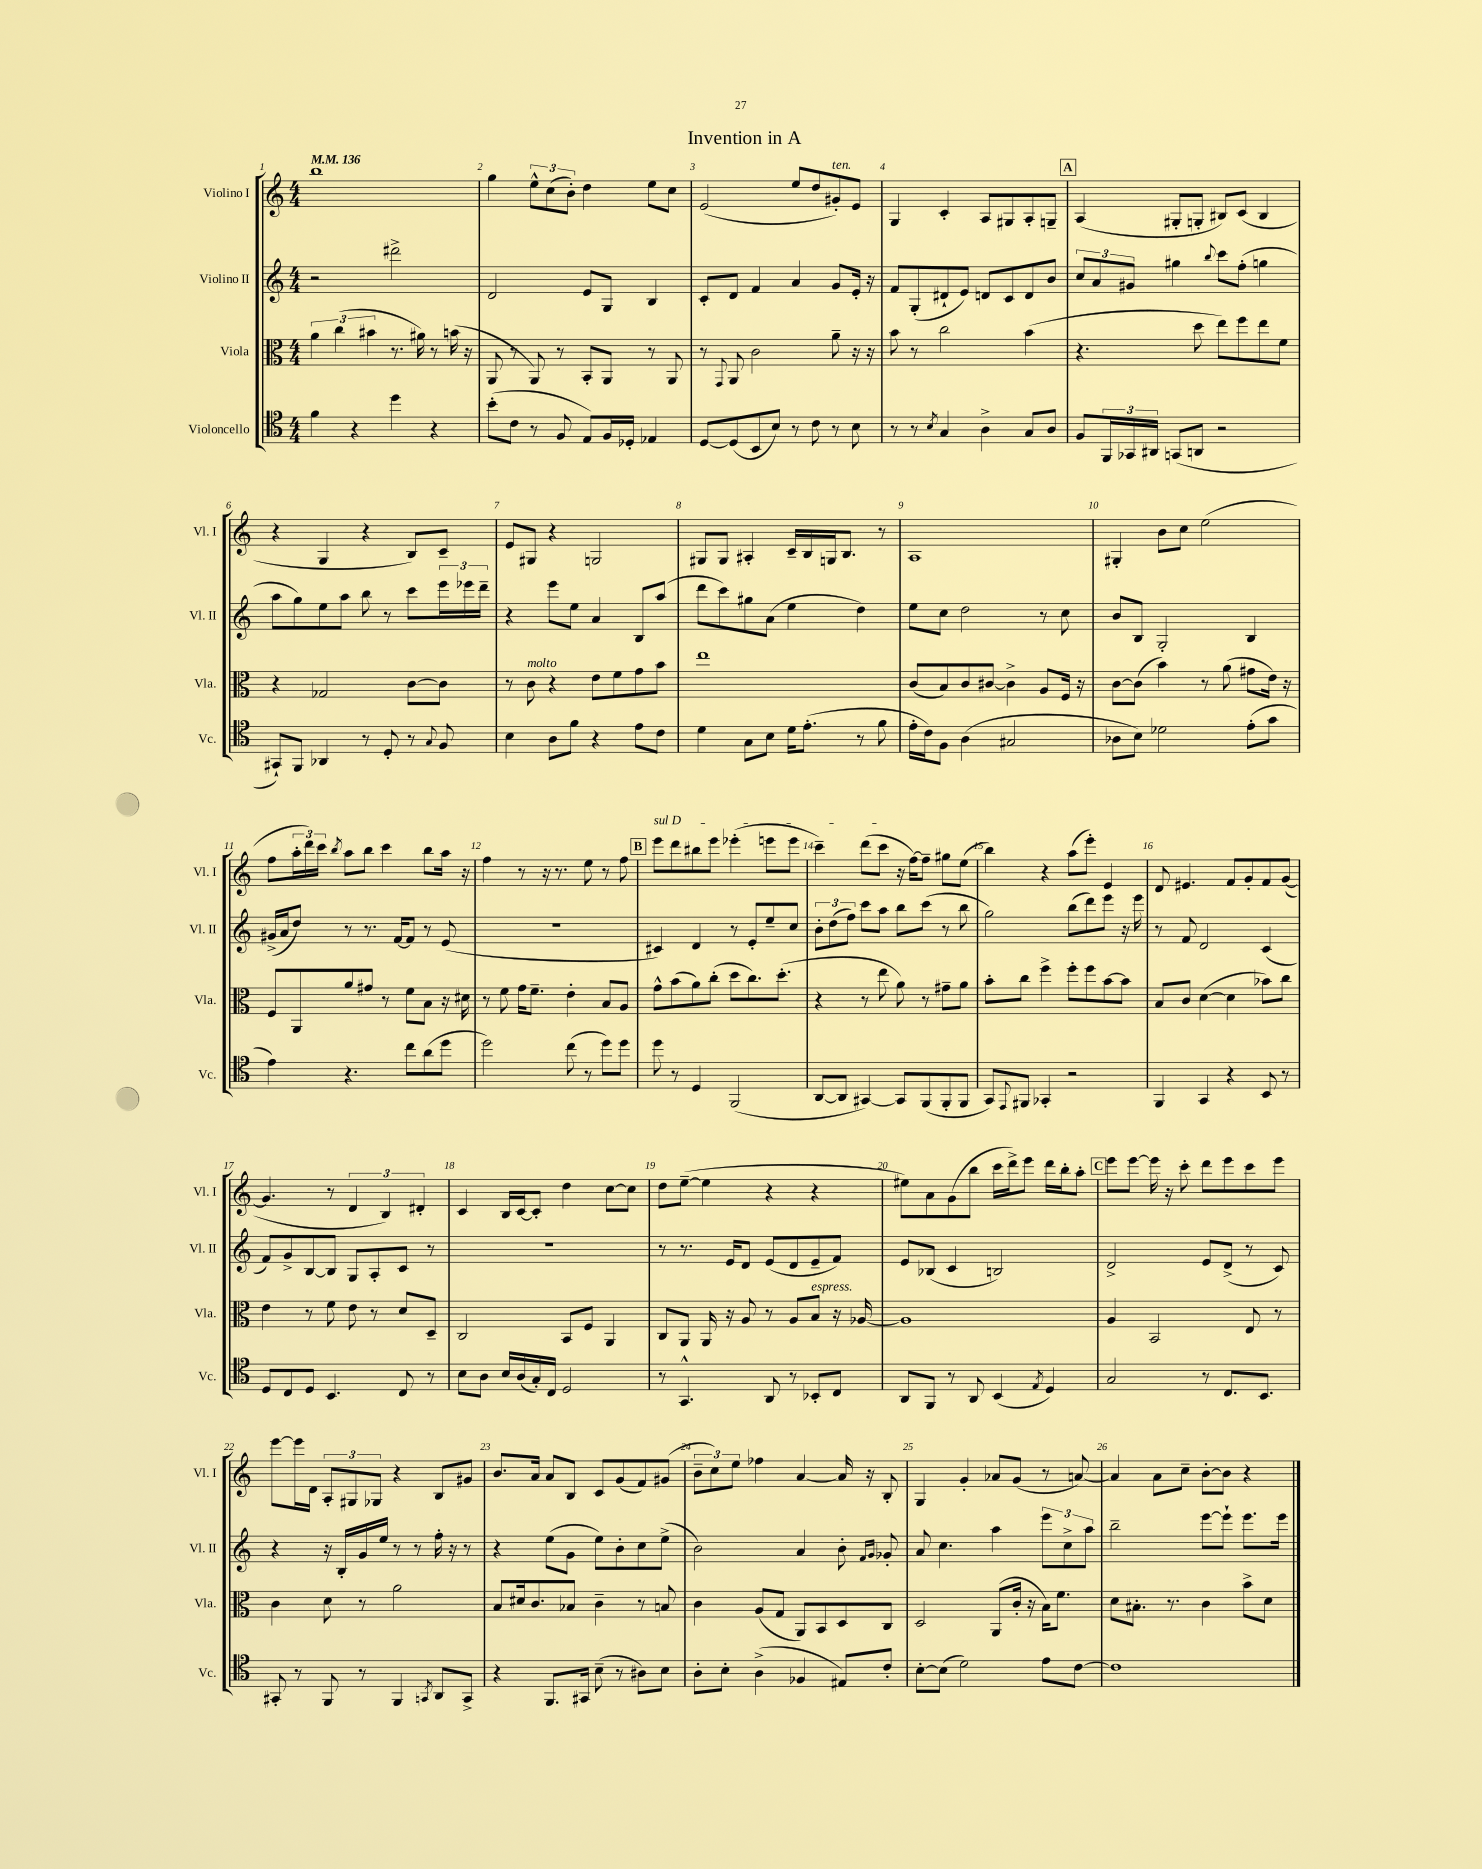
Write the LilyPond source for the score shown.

\header { title = "Invention in A" }
<<
\new StaffGroup <<
\new Staff = "s0" \with { instrumentName = "Violino I" shortInstrumentName = "Vl. I" } {
    \clef treble \key c \major \numericTimeSignature \time 4/4 \tempo 4 = 136
    b''1 |
    g''4 \tuplet 3/2 { e''8-^ c''8( b'8-.) } d''4 e''8 c''8 |
    e'2( e''8 d''8 gis'8-.^\markup { \italic "ten." }) e'8 |
    g4 c'4-. a8 gis8 a8-. g8-- |
    \mark \markup { \box "A" } a4( gis8-. g8-. bis8) c'8( bis4 |
    r4 g4 r4 b8) c'8-- |
    e'8 gis8 r4 g2 |
    gis8 gis8 ais4-. c'16-- b16 g16 b8. r8 |
    a1 |
    gis4-. b'8 c''8 e''2( |
    f''8 \tuplet 3/2 { a''16-. d'''16) c'''16 } \acciaccatura { b''8 } a''8 b''8 c'''4 b''8 a''16 r16 |
    f''4 r8 r16 r8. e''8 r8 f''8 |
    \mark \markup { \box "B" } \once \override TextSpanner.bound-details.left.text = \markup { \italic "sul D" } e'''8\startTextSpan d'''8 bis''8 e'''8 ees'''4-.( e'''8 e'''8 |
    c'''4--) d'''8( c'''8\stopTextSpan r16 f''16~) f''8-- gis''8 e''8( |
    b''4) r4 a''8( e'''8-.) e'4 |
    d'8 eis'4. f'8 g'8-. f'8 g'8~( |
    g'4. r8 \tuplet 3/2 { d'4 b4) dis'4-. } |
    c'4 b16 c'16~ c'8-. d''4 c''8~ c''8 |
    d''8 e''8~--( e''4 r4 r4 |
    eis''8) a'8 g'8( b''8 c'''16 d'''16->) e'''8 d'''16 b''16-. a''8-. |
    \mark \markup { \box "C" } e'''8 e'''8~ e'''16 r16 c'''8-. d'''8 e'''8 c'''8 e'''8 |
    e'''8~ e'''16 d'16 \tuplet 3/2 { a8-. gis8 ges8 } r4 b8 gis'8 |
    b'8. a'16 a'8 b8 c'8 g'8( f'8) gis'8( |
    \tuplet 3/2 { b'8-- c''8) e''8 } fes''4 a'4~ a'16 r16 b8-. |
    g4 g'4-. aes'8 g'8( r8 a'8~) |
    a'4 a'8 c''8-- b'8~-. b'8 r4 \bar "|." |
}
\new Staff = "s1" \with { instrumentName = "Violino II" shortInstrumentName = "Vl. II" } {
    \clef treble \key c \major \numericTimeSignature \time 4/4
    r2 dis'''2-> |
    d'2 e'8 g8 b4 |
    c'8-. d'8 f'4 a'4 g'8 e'16-. r16 |
    f'8 g8-.( dis'8-! e'8) d'8 c'8 d'8 b'8 |
    \mark \markup { \box "A" } \tuplet 3/2 { c''8 a'8 gis'8 } gis''4 \appoggiatura { b''8 } c'''8 f''8-.( g''4 |
    a''8 g''8) e''8 a''8 b''8 r8 c'''8 \tuplet 3/2 { e'''16 ees'''16 d'''16-- } |
    r4 e'''8 e''8 a'4 b8 a''8( |
    d'''8 c'''8) gis''8 a'8( e''4 d''4) |
    e''8 c''8 d''2 r8 c''8 |
    b'8 b8 g2-. b4 |
    gis'16->( a'16 d''8) r8 r8. f'16~ f'8 r8 e'8( |
    R1 |
    \mark \markup { \box "B" } cis'4) d'4 r8 e'8-. e''8-- c''8 |
    \tuplet 3/2 { b'8-. d''8( f''8) } c'''8 a''8 b''8 c'''8( r8 b''8 |
    g''2) b''8( d'''8) e'''8 r16 e'''16 |
    r8 f'8 d'2 c'4( |
    f'8) g'8-> b8~ b8 g8 a8-. c'8 r8 |
    R1 |
    r8 r8. e'16 d'8 e'8( d'8 e'8-- f'8) |
    e'8 bes8( c'4 b2) |
    \mark \markup { \box "C" } d'2-> e'8 d'8->( r8 c'8) |
    r4 r16 b16-. g'16 e''16 r8 r8 f''16-. r16 r8 |
    r4 e''8( g'8 e''8) b'8-. c''8 e''8->( |
    b'2) a'4 b'8-. \grace { f'16 g'16 } ges'8-. |
    a'8 c''4. a''4 \tuplet 3/2 { e'''8 c''8-> a''8 } |
    b''2-- e'''8~ e'''8-! e'''8. e'''16 \bar "|." |
}
\new Staff = "s2" \with { instrumentName = "Viola" shortInstrumentName = "Vla." } {
    \clef alto \key c \major \numericTimeSignature \time 4/4
    \tuplet 3/2 { a'4 c''4( bis'4 } r8. ais'16) r8 b'16( r16 |
    a,8 r8 a,8) r8 b,8-. a,8 r8 a,8 |
    r8 \appoggiatura { g,8 } a,8 c'2 a'8-- r16 r16 |
    b'8 r8 c''2 b'4( |
    \mark \markup { \box "A" } r4. d''8 e''8) f''8 e''8 f'8 |
    r4 ges2 c'8~ c'8 |
    r8 c'8^\markup { \italic "molto" } r4 e'8 f'8 g'8 b'8 |
    e''1 |
    c'8( b8) c'8 cis'8~ cis'4-> a8 f16 r16 |
    c'8~ c'8( b'4) r8 a'8( gis'8 e'16) r16 |
    f8 a,8 a'8 gis'8 r8 f'8 b8 r16 dis'16 |
    r8 f'8 g'16 f'8.-- e'4-. b8 a8 |
    \mark \markup { \box "B" } g'8-^ b'8( a'8) c''8-.( d''8 c''8.) d''8.-.( |
    r4 r8 e''8 a'8) r8 gis'8-- a'8 |
    b'8-. c''8 f''4-> f''8-. f''8 b'8~ b'8 |
    b8 c'8 d'4~( d'4 bes'8) c''8 |
    e'4 r8 f'8 e'8 r8 d'8 d8-- |
    c2 b,8 f8 a,4 |
    c8 a,8 a,16 r16 a8 r8 a8 b8^\markup { \italic "espress." } r16 aes16~ |
    aes1 |
    \mark \markup { \box "C" } a4 b,2 e8 r8 |
    c'4 d'8 r8 a'2 |
    b8 dis'16 c'8. bes8 c'4-- r8 b8 |
    c'4 a8( g8 a,8) b,8 d8 c8 |
    d2 a,8( c'16-. r16 b16) f'8. |
    d'8 bis8.-. r8. c'4 b'8-> d'8 \bar "|." |
}
\new Staff = "s3" \with { instrumentName = "Violoncello" shortInstrumentName = "Vc." } {
    \clef tenor \key c \major \numericTimeSignature \time 4/4
    f'4 r4 d''4 r4 |
    b'8-.( c'8 r8 f8 e8) f16 des16-. ees4 |
    d8~ d8( b,8 b8) r8 c'8 r8 b8 |
    r8 r8 \acciaccatura { b8 } g4 a4-> g8 a8 |
    \mark \markup { \box "A" } f8 \tuplet 3/2 { f,16 ges,16 ais,16 } g,8( a,8 r2 |
    gis,8-!) f,8 aes,4 r8 d8-. r8 \appoggiatura { g8 } f8 |
    b4 a8 f'8 r4 e'8 c'8 |
    d'4 g8 b8 d'16 e'8.-.( r8 f'8 |
    e'16-. c'16) f8 a4( gis2 |
    aes8 b8) des'2 e'8-.( g'8 |
    e'4) r4. c''8 a'8( d''8 |
    d''2) c''8( r8 d''8) d''8 |
    \mark \markup { \box "B" } d''8 r8 d4 f,2( |
    a,8~ a,8 gis,4~) gis,8 f,8( f,8-. f,8 |
    g,8) \appoggiatura { e,8 } fis,8 ges,4-. r2 |
    f,4 g,4 r4 b,8 r8 |
    d8 c8 d8 b,4. c8 r8 |
    b8 a8 b16 a16( g16-.) c16 d2 |
    r8 g,4.-^ a,8 r8 bes,8-. c8 |
    a,8 f,8 r8 a,8 b,4( \acciaccatura { e8 } d4) |
    \mark \markup { \box "C" } g2 r8 c8. b,8. |
    gis,8-. r8 f,8 r8 f,4 \acciaccatura { g,8 } a,8 g,8-> |
    r4 f,8. gis,16 b8--( r8 ais8) b8 |
    a8-. b8-. a4->( fes4 eis8) c'8-. |
    b8~-. b8( d'2) e'8 c'8~ |
    c'1 \bar "|." |
}
>>
>>
\layout { \context { \Score \override BarNumber.break-visibility = ##(#f #t #t) barNumberVisibility = #all-bar-numbers-visible } }
